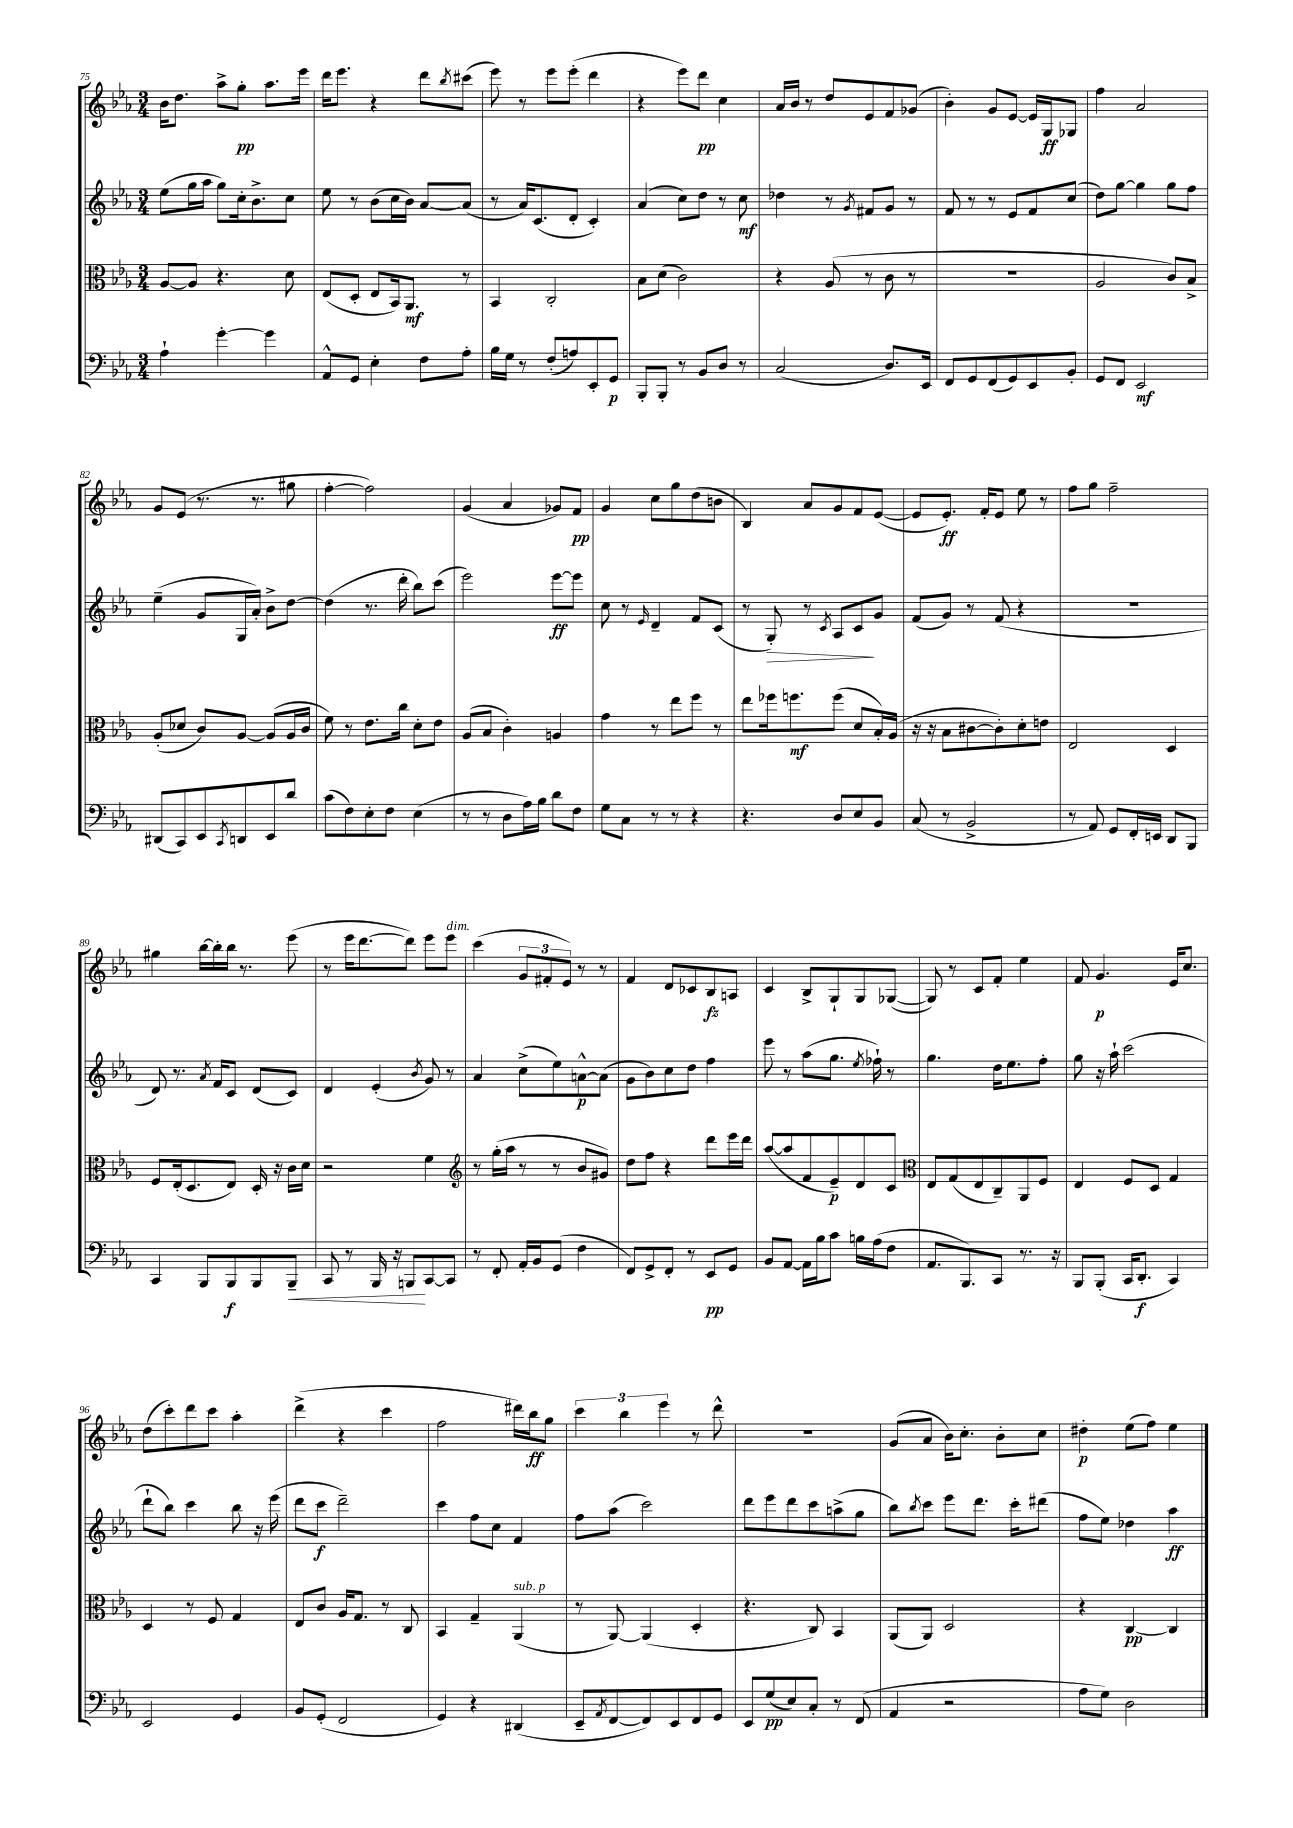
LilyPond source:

<<
\new StaffGroup <<
\new Staff = "s0" {
    \clef treble \key ees \major \numericTimeSignature \time 3/4
    bes'16 d''8. aes''8-> g''8-.\pp aes''8. ees'''16 |
    d'''16 ees'''8. r4 d'''8 \acciaccatura { bes''8 } cis'''8( |
    ees'''8) r8 ees'''8 ees'''8-.( d'''4 |
    r4 ees'''8) d'''8\pp c''4 |
    aes'16 bes'16 r8 d''8 ees'8 f'8 ges'8( |
    bes'4-.) g'8 ees'8~ ees'16 g16\ff ges8 |
    f''4 aes'2 |
    g'8 ees'8( r8. r8. gis''8 |
    f''4~-. f''2) |
    g'4( aes'4 ges'8) f'8\pp |
    g'4 c''8 g''8 d''8( b'8 |
    bes4) aes'8 g'8 f'8 ees'8~( |
    ees'8 ees'8.-.\ff) f'16-. ees'8 ees''8 r8 |
    f''8 g''8 f''2-- |
    gis''4 bes''16~ bes''16-. bes''16 r8. ees'''8( |
    r8 ees'''16 d'''8.~ d'''8) ees'''8 ees'''8^\markup { \italic "dim." } |
    c'''4( \tuplet 3/2 { g'8 fis'8-. ees'8) } r8 r8 |
    f'4 d'8 ces'8 bes8\fz a8 |
    c'4 bes8-> g8-! g8 ges8~( |
    ges8) r8 c'8 f'8-. ees''4 |
    f'8 g'4.\p ees'16 c''8. |
    d''8( c'''8-.) d'''8 c'''8 aes''4-. |
    d'''4->( r4 c'''4 |
    f''2 dis'''16) bes''16\ff g''8 |
    \tuplet 3/2 { c'''4 bes''4 ees'''4 } r8 d'''8-^ |
    R2. |
    g'8( aes'8 bes'16) c''8.-. bes'8-. c''8 |
    dis''4-.\p ees''8( f''8) ees''4 \bar "|." |
}
\new Staff = "s1" {
    \clef treble \key ees \major \numericTimeSignature \time 3/4
    ees''8( g''16 aes''16 g''8) c''16-. bes'8.-> c''8 |
    ees''8 r8 bes'8( c''16 bes'16) aes'8~ aes'8( |
    r8 aes'16) c'8.( d'8-. c'4-.) |
    aes'4( c''8) d''8 r8 c''8\mf |
    des''4 r8 \acciaccatura { g'8 } fis'8 g'8 r8 |
    f'8 r8 r8 ees'8 f'8 c''8( |
    d''8) g''8~ g''4 g''8 f''8 |
    ees''4--( g'8 g16 aes'16-.) bes'8-> d''8~ |
    d''4( r8. d'''16-. bes''8) c'''8( |
    ees'''2) ees'''8~\ff ees'''8 |
    c''8 r8 \grace { ees'16 } d'4-- f'8 c'8( |
    r8 g8-.\>) r8 \acciaccatura { c'8 } aes8 c'8\! g'8 |
    f'8( g'8) r8 f'8( r4 |
    R2. |
    d'8) r8. \acciaccatura { aes'8 } f'16 c'8 d'8( c'8) |
    d'4 ees'4-.( \acciaccatura { bes'8 } g'8) r8 |
    aes'4 c''8->( ees''8) a'8~-^\p a'8( |
    g'8 bes'8) c''8 d''8 f''4 |
    ees'''8 r8 aes''8( g''8. \acciaccatura { ees''8 } fes''16-!) r8 |
    g''4. d''16 ees''8. f''8-. |
    g''8 r16 aes''16-! c'''2( |
    d'''8-! bes''8) c'''4 bes''8 r16 ees'''16( |
    d'''8 c'''8\f d'''2--) |
    c'''4 f''8 c''8 f'4 |
    f''8 aes''8( c'''2) |
    d'''8 ees'''8 d'''8 c'''8 a''8->( g''8 |
    bes''8) \acciaccatura { bes''8 } c'''8 ees'''8 d'''8. c'''16-. dis'''8( |
    f''8 ees''8) des''4 aes''4\ff \bar "|." |
}
\new Staff = "s2" {
    \clef alto \key ees \major \numericTimeSignature \time 3/4
    aes8~ aes8 r4. d'8 |
    ees8( d8-. ees8 bes,16) aes,8.\mf r8 |
    bes,4 c2-. |
    bes8 d'8( c'2) |
    r4 aes8( r8 c'8 r8 |
    R2. |
    aes2 c'8) bes8-> |
    aes8-.( des'8 c'8) aes8~ aes8( aes16 c'16 |
    f'8) r8 ees'8. c''16 d'8-. ees'8 |
    aes8( bes8 c'4-.) a4 |
    g'4 r8 ees''8 f''8 r8 |
    ees''8 fes''16 f''8.\mf f''8( d'8 bes16-.) aes16( |
    r16 r16 bes8 cis'8~ cis'8-.) d'8-. e'8 |
    ees2 d4 |
    f8 ees16-.( d8. ees8) d16-. r16 c'16 d'16 |
    r2 f'4 |
    \clef treble r8 g''16-.( aes''16 r8 r8 bes'8 gis'8) |
    d''8 f''8 r4 d'''8 ees'''16 d'''16 |
    aes''8~( aes''8 f'8 ees'8--\p) d'8 c'8 |
    \clef alto ees8 g8( ees8 c8--) aes,8 f8 |
    ees4 f8 d8 g4 |
    d4 r8 f8 g4 |
    ees8 c'8 aes16 g8. r8 c8 |
    bes,4 g4-- aes,4^\markup { \italic "sub. p" }( |
    r8 aes,8~) aes,4( d4-. |
    r4. c8) bes,4 |
    aes,8( aes,8) d2 |
    r4 c4~\pp c4 \bar "|." |
}
\new Staff = "s3" {
    \clef bass \key ees \major \numericTimeSignature \time 3/4
    aes4-! g'4~-. g'4 |
    aes,8-^ g,8 ees4-. f8 aes8-. |
    bes16 g16 r8 f8-.( a8) ees,8-. g,8\p |
    bes,,8-. bes,,8-. r8 bes,8 d8 r8 |
    c2( d8.) ees,16 |
    f,8 g,8 f,8( g,8) ees,8 bes,8-. |
    g,8 f,8 ees,2\mf |
    dis,8( c,8) ees,8 \acciaccatura { c,8 } d,8 ees,8 d'8 |
    c'8( f8) ees8-. f8 ees4( |
    r8 r8 d8 aes16) bes16 d'8 f8 |
    g8 c8 r8 r8 r4 |
    r4. d8 ees8 bes,8 |
    c8( r8 bes,2-> |
    r8 aes,8) g,8 f,16-. e,16 d,8 bes,,8 |
    c,4 bes,,8 bes,,8\f bes,,8 bes,,8--\< |
    c,8 r8 bes,,16 r16 b,,8\! c,8~ c,8 |
    r8 f,8-. aes,16-. bes,16 g,8( f4 |
    f,8) g,8-> f,8-. r8 ees,8\pp g,8 |
    bes,8 aes,8~ aes,16 bes16 c'8 b16 aes16( f8 |
    aes,8. bes,,8.) c,8 r8. r16 |
    bes,,8 bes,,8-.( c,16 d,8.-.\f c,4) |
    ees,2 g,4 |
    bes,8 g,8-.( f,2 |
    g,4) r4 dis,4( |
    ees,8-- \acciaccatura { aes,8 } f,8~ f,8) ees,8 f,8 g,8 |
    ees,8 g8\pp( ees8) c8-. r8 f,8( |
    aes,4 r2 |
    aes8 g8) d2 \bar "|." |
}
>>
>>
\layout { \context { \Score currentBarNumber = #75 } }
